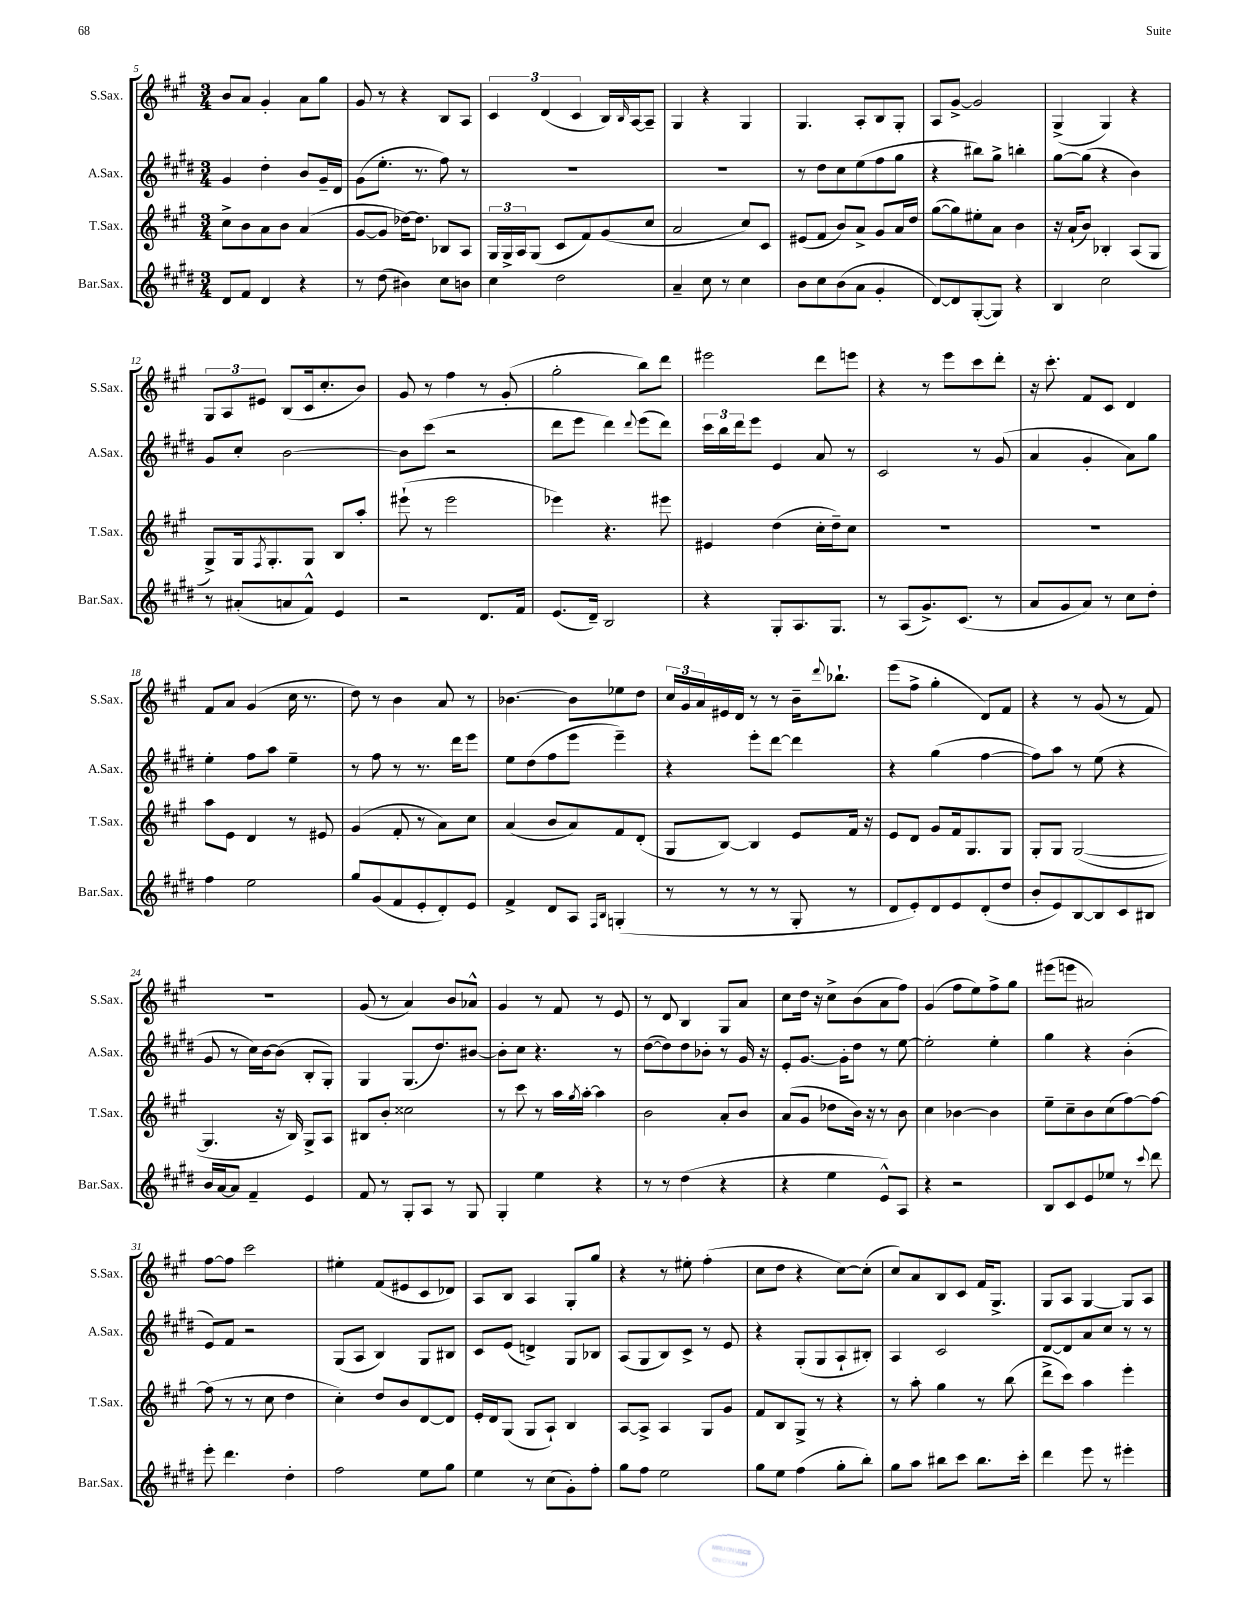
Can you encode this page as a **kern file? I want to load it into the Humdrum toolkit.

**kern	**kern	**kern	**kern
*part4	*part3	*part2	*part1
*staff4	*staff3	*staff2	*staff1
*I"Bar.Sax.	*I"T.Sax.	*I"A.Sax.	*I"S.Sax.
*I'Bar.Sax.	*I'T.Sax.	*I'A.Sax.	*I'S.Sax.
*clefG2	*clefG2	*clefG2	*clefG2
*k[f#c#g#d#]	*k[f#c#g#]	*k[f#c#g#d#]	*k[f#c#g#]
*M3/4	*M3/4	*M3/4	*M3/4
=5	=5	=5	=5
8d#/L	8cc#^\L	4g#/	8b/L
8f#/J	8b\	.	8a/J
4d#/	8a\	4dd#'\	4g#'/
.	8b\J	.	.
4r	(4a/	8b/L	8a\L
.	.	16g#~/L	8gg#\J
.	.	16d#/JJ	.
=6	=6	=6	=6
8r	[8g#/L	(8g#\L	8g#/
(8dd#\	8g#/J]	8.ee'\J	8r
4b#X\)	[16dd-X\KL)	.	4r
.	8.dd-\J]	8.r	.
8cc#\L	8B-X/L	8ff#\)	8B/L
8bn\J	8A/J	8r	8A/J
=7	=7	=7	=7
4cc#\	24G#/LL	2.r	6c#/
.	24G#^/	.	.
.	24A/J	.	.
.	(8G#/J	.	.
.	.	.	(6d/
2dd#\	8c#/L	.	.
.	.	.	6c#/
.	8f#/)	.	.
.	(8g#/	.	16B/LL)
.	.	.	16qqB/
.	.	.	[16A/J
.	8cc#/J	.	8A~/J]
=8	=8	=8	=8
4a~/	2a/	2.r	4G#/
8cc#\	.	.	4r
8r	.	.	.
4cc#\	8cc#/L)	.	4G#/
.	8c#/J	.	.
=9	=9	=9	=9
8b\L	(8e#X/L	8r	4.G#/
8cc#\	8f#/J	8dd#\L	.
(8b\	8b/L)	8cc#\	.
8a\J	8a^/J	(8ee\	8A'/L
4g#'/	8g#/L	8ff#\	8B/
.	16a/L	8gg#\J	8G#'/J
.	16dd/JJ	.	.
=10	=10	=10	=10
[8d#/L)	([8gg#\L	4r	8A/L
8d#/]	8gg#\])	.	[8g#^/J
([8G#'/	8ee#X'\	8bb#X\L)	2g#/]
8G#/J])	8a\J	8gg#^\J	.
4r	4b\	4bbn'\	.
=11	=11	=11	=11
4B/	16r	[8gg#\L	(4G#^/
.	(16a`/KL	.	.
.	8b/J)	(8gg#\J]	.
2cc#\	4B-X'/	4r	4G#/)
.	(8A/L	4b\)	4r
.	8G#/J	.	.
!!LO:LB:g=z
=12	=12	=12	=12
8r	8G#^/L)	8g#/L	12G#/L
.	.	.	12A/
(8a#X'/L	16G#/k	8cc#'/J	.
.	.	.	12e#X/J
.	8qF#/	.	.
.	8.G#'/	.	.
8an/	.	[2b\	(8B/L
8f#^^/J)	8G#/J	.	16c#/k
.	.	.	8.cc#'/
4e/	8B/L	.	.
.	8aa'/J	.	8b/J)
=13	=13	=13	=13
2r	(8eee#X`\	8b\L]	8g#/
.	8r	(8ccc#\J	8r
.	2eee#\	2r	4ff#\
8.d#/L	.	.	8r
.	.	.	(8g#'/
16f#/Jk	.	.	.
=14	=14	=14	=14
(8.e/L	4eee-X\)	8ddd#\L	2gg#'\
.	.	8eee\J	.
16d#~/Jk)	.	.	.
2B/	4.r	4ddd#\)	.
.	.	8qqddd#/	.
.	.	(8eee\L	8bb\L)
.	8eee#X\	8ddd#\J)	8ddd\J
=15	=15	=15	=15
4r	4e#X/	24ccc#\LL	2eee#X\
.	.	24bb\	.
.	.	24ddd#\J	.
.	.	8eee\J	.
8G#'/L	(4dd\	4e/	.
8.A/	.	.	.
.	16cc#'\LL	8a/	8ddd\L
8.G#/J	16dd~\J)	.	.
.	8cc#\J	8r	8eeen\J
=16	=16	=16	=16
8r	2.r	2c#/	4r
(8A/L	.	.	.
8.g#^/)	.	.	8r
.	.	.	8eee\L
(8.c#/J	.	.	.
.	.	8r	8ccc#\
8r	.	(8g#/	8ddd'\J
=17	=17	=17	=17
8a/L	2.r	4a/	16r
.	.	.	8.ccc#'\
8g#/	.	.	.
8a/J)	.	4g#'/	8f#/L
8r	.	.	8c#/J
8cc#\L	.	8a\L)	4d/
8dd#'\J	.	8gg#\J	.
!!LO:LB:g=z
=18	=18	=18	=18
4ff#\	8aa\L	4ee'\	8f#/L
.	8e\J	.	8a/J
2ee\	4d/	8ff#\L	(4g#/
.	.	8aa\J	.
.	8r	4ee~\	16cc#\
.	.	.	8.r
.	8e#X/	.	.
=19	=19	=19	=19
8gg#/L	(4g#/	8r	8dd\)
(8g#/	.	8ff#\	8r
8f#/	8f#'/	8r	4b\
8e'/	8r	8.r	.
8d#'/)	8a\L)	.	8a/
.	.	16ddd#\KL	.
8e/J	8cc#\J	8eee\J	8r
=20	=20	=20	=20
4f#^/	(4a/	8ee\L	[4.b-X\
.	.	(8dd#\	.
8d#/L	8b/L	8ff#\	.
8A/J	8a/)	8eee\J	8b-\L]
16qqF#/LL	.	.	.
16qqB/JJ	.	.	.
(4Gn'/	8f#/	4eee~\)	8ee-X\
.	(8d'/J	.	8dd\J
=21	=21	=21	=21
8r	8G#/L	4r	24cc#/LL
.	.	.	24g#/
.	.	.	24a/
8r	[8B/J)	.	16e#X/
.	.	.	16d/JJ
8r	4B/]	8eee'\L	8r
8r	.	[8ddd#\J	8r
8G#'/	8e/L	4ddd#\]	16b~\KL
.	.	.	8qqddd/
.	.	.	8.bb-X`\J
8r	16f#/Jk	.	.
.	16r	.	.
=22	=22	=22	=22
8d#/L	8e/L	4r	(8eee\L
8e'/)	8d/J	.	8ff#^\J
8d#/	8g#/L	(4gg#\	4gg#'\
8e/	16f#/k	.	.
.	8.G#/	.	.
(8d#'/	.	[4ff#\	8d/L)
8dd#/J	8G#/J	.	8f#/J
=23	=23	=23	=23
8b'/L	8G#'/L	8ff#\L])	4r
8e/)	8G#/J	8aa\J	.
[8B/	([2G#/	8r	8r
8B/]	.	(8ee\	(8g#/
8c#/	.	4r	8r
8B#X/J	.	.	8f#/)
!!LO:LB:g=z
=24	=24	=24	=24
16b/LL	4.G#/]	8g#/	2.r
[16a/J	.	.	.
8a/J]	.	8r	.
4f#~/	.	16cc#\LL)	.
.	.	[16b\J	.
.	16r	(8b\J]	.
.	16B/)	.	.
4e/	8G#^/L	8B'/L	.
.	8A/J	8G#'/J)	.
=25	=25	=25	=25
8f#/	8B#X/L	4G#/	(8g#/
8r	8b'/J	.	8r
8G#'/L	2cc##X\	(8.G#/L	4a/)
8A/J	.	.	.
.	.	8.dd#/)	.
8r	.	.	8b/L
8G#/	.	[8b#X/J	8a-X^^/J
=26	=26	=26	=26
4G#'/	8r	8b#'\L]	4g#/
.	8ccc#\	8cc#\J	.
4ee\	8r	4.r	8r
.	16aa\LL	.	8f#/
.	8qgg#/	.	.
.	[16aa'\JJ	.	.
4r	4aa\]	.	8r
.	.	8r	8e/
=27	=27	=27	=27
8r	2b\	([8dd#\L	8r
8r	.	8dd#\])	8d/
(4dd#\	.	8dd#\	4B/
.	.	8b-X'\J	.
4r	8a'/L	8r	8G#/L
.	8b/J	16g#/	8a/J
.	.	16r	.
=28	=28	=28	=28
4r	(8a/L	8e'/L	8cc#\L
.	8g#/J	[8.g#/J	16dd\Jk
.	.	.	16r
4ee\	8dd-X\L	.	8cc#^\L
.	.	16g#'\KL]	.
.	16b\Jk)	8dd#\J	(8b\
.	16r	.	.
8e^^/L)	8r	8r	8a\
8A/J	8b\	[8ee\	8ff#\J)
=29	=29	=29	=29
4r	4cc#\	2ee'\]	(4g#/
2r	[4b-X\	.	8ff#\L
.	.	.	8ee\)
.	4b-\]	4ee'\	8ff#^\
.	.	.	8gg#\J
=30	=30	=30	=30
8B/L	8ee~\L	4gg#\	(8eee#X\L
8c#/	8cc#~\	.	8eeen\J
8e/	8b\	4r	2a#X/)
8ee-X/J	(8cc#\	.	.
8r	[8ff#\)	(4b'\	.
8qqccc#/	.	.	.
8ddd#\	8ff#\J_	.	.
!!LO:LB:g=z
=31	=31	=31	=31
8eee'\	(8ff#\]	8e/L)	[8ff#\L
4.ddd#\	8r	8f#/J	8ff#\J]
.	8r	2r	2ccc#\
.	8cc#\	.	.
4dd#'\	4dd\	.	.
=32	=32	=32	=32
2ff#\	4cc#'\)	(8G#/L	4ee#X'\
.	.	8A/J	.
.	8dd/L	4B/)	(8f#/L
.	8b/	.	8e#X/
8ee\L	[8d/	8G#/L	8c#/
8gg#\J	8d/J]	8B#X/J	8d-X/J)
=33	=33	=33	=33
4ee\	16e'/LL	8c#/L	8A/L
.	16d/J	.	.
.	(8G#/J	(8e/J	8B/J
8r	8G#/L	4dn^/)	4A/
(8cc#\L	8A`/J)	.	.
8g#'\)	4B/	8G#/L	8G#'/L
8ff#'\J	.	8B-X/J	8gg#/J
=34	=34	=34	=34
8gg#\L	[8A/L	(8A/L	4r
8ff#\J	8A^/J]	8G#/	.
2ee\	4A/	8B/)	8r
.	.	8c#^/J	8ee#X'\
.	8G#/L	8r	(4ff#'\
.	8g#/J	8e/	.
=35	=35	=35	=35
8gg#\L	8f#/L	4r	8cc#\L
8ee\J	8B/	.	8dd\J
(4ff#\	8G#^/J	(8G#'/L	4r
.	8r	8G#/	.
8gg#'\L	4r	8A`/	[8cc#\L)
8bb'\J)	.	8B#X'/J)	(8cc#'\J]
=36	=36	=36	=36
8gg#\L	8r	4A/	8cc#/L)
8aa\J	8aa'\	.	8a/
8bb#X\L	4gg#\	2c#/	8B/
8ccc#\J	.	.	8c#/J
8.bb#\L	8r	.	16f#/KL
.	.	.	8.G#^/J
.	(8bb\	.	.
16ccc#'\Jk	.	.	.
=37	=37	=37	=37
4ddd#\	8ddd^\L	[8d#/L	8G#/L
.	8ccc#\J)	8d#/]	8A/J
8eee\	4aa\	8a/	[4G#/
8r	.	8cc#/J	.
4eee#X'\	4eee'\	8r	8G#/L]
.	.	8r	8A/J
==	==	==	==
*-	*-	*-	*-
